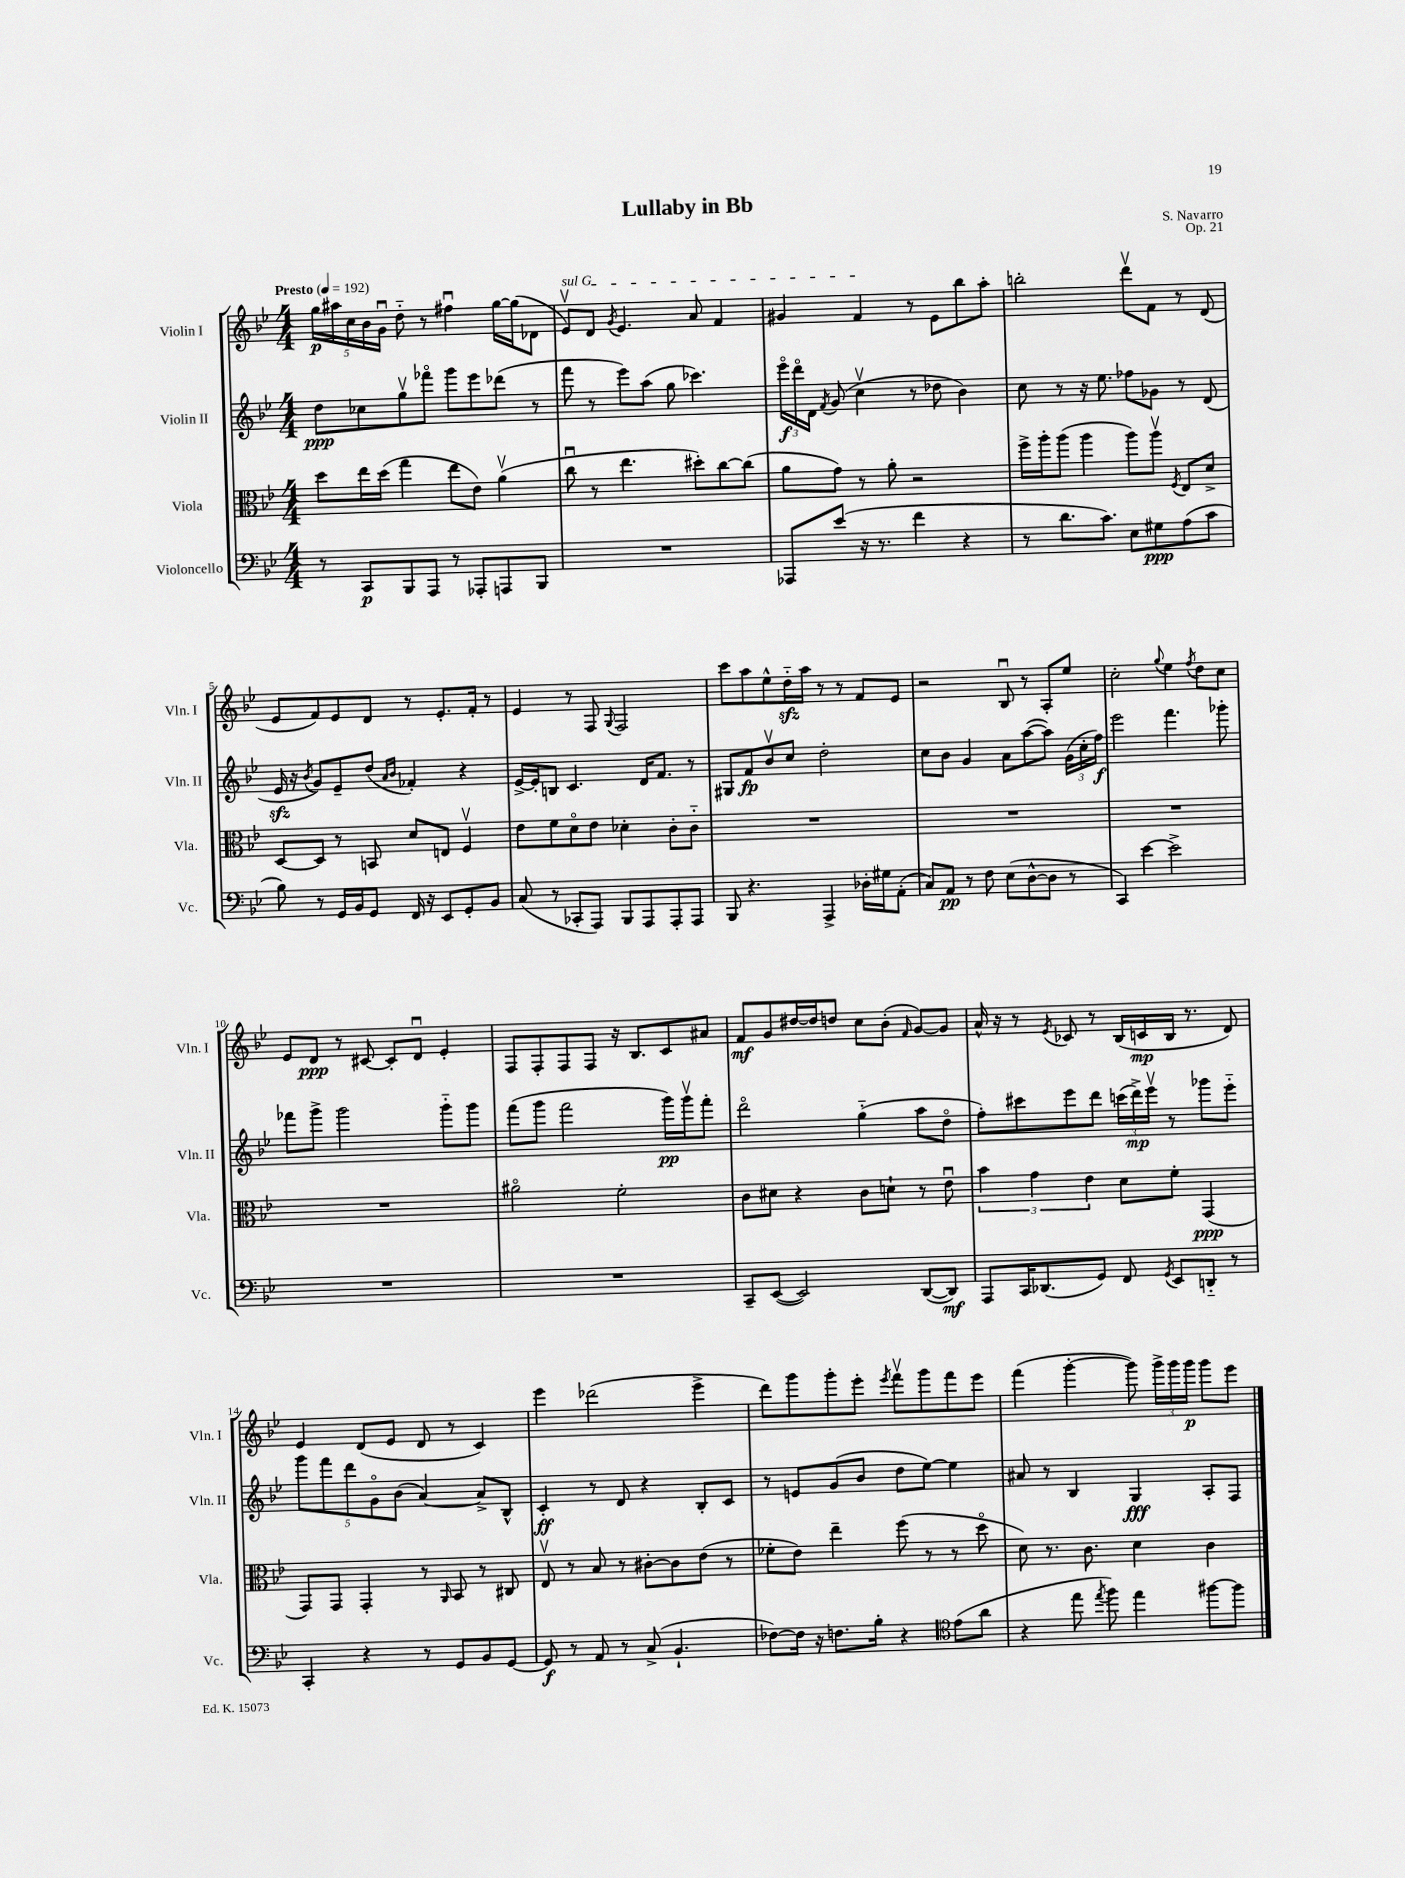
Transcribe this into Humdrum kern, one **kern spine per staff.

**kern	**kern	**kern	**kern
*staff4	*staff3	*staff2	*staff1
*clefF4	*clefC3	*clefG2	*clefG2
*k[b-e-]	*k[b-e-]	*k[b-e-]	*k[b-e-]
*M4/4	*M4/4	*M4/4	*M4/4
*MM192	*MM192	*MM192	*MM192
8r	8dd	8dd	20gg
.	.	.	20aa#
.	.	.	20cc
8CC	16ee-	8cc-	.
.	.	.	20b-
.	(16dd	.	.
.	.	.	20gu
8BBB-	4gg	8ggv	8dd'~
8AAA	.	8fff-o	8r
8r	8ee-	8ggg	4ff#u
8AAA-'	8e-)	8eee-	.
8AAA	(4av	(8ddd-	[16gg
.	.	.	(16gg]
8BBB-	.	8r	8d-
=	=	=	=
1r	8ccu	8fff	8e-v)
.	8r	8r	8d
.	.	.	8qg
.	4.ee-	8eee-)	4.e-
.	.	(8aa	.
.	.	8gg	.
.	8dd#')	4.ccc-)	8a
.	[8cc	.	4f
.	(8cc]	.	.
=	=	=	=
8AAA-	8a	24eee-o	4g#
.	.	24dddo	.
.	.	24d	.
.	.	8qf	.
(8e-	8g)	(8g	.
16r	8r	4ccv	4f
8.r	.	.	.
.	8a'	.	.
4f	2r	8r	8r
.	.	8dd-	8e-
4r	.	4b-)	8bb-
.	.	.	8aa'
=	=	=	=
8r	16ff^	8cc	2bb'
.	16aa'	.	.
8.d	(8aa	8r	.
.	4aa	16r	.
8.c)	.	8.ee-	.
8E-	8aa)	8ff-	8dddv
8G#	8aav	8g-	8f
.	8qF	.	.
(8A	8E-	8r	8r
8c	8d^	(8d	(8d
=	=	=	=
8B-)	[8D	16e-	8e-
.	.	16r	.
.	.	8qb-	.
8r	8D]	8g)	8f)
16GG	8r	8e-~	8e-
16BB-	.	.	.
8GG	8BB	(8dd	8d
.	.	16qqa	.
.	.	16qqb-	.
16FF	8d	4f-')	8r
16r	.	.	.
8EE-	8E	.	8.e-'
8GG'	4Fv	4r	.
.	.	.	16f'
8BB-	.	.	8r
=	=	=	=
(8C	8e-	[16e-^	4e-
.	.	16e-']	.
8r	8f	8B	.
8CC-'	8do	4.c	8r
8AAA)	8e-	.	8F
.	.	.	8qqG
8BBB-	4d-'	.	2F
8AAA	.	16d	.
.	.	8.f	.
8AAA'	8c'	.	.
8AAA	8c'~	8r	.
=	=	=	=
8BBB-	1r	8G#	8ccc
4.r	.	8f	8aa
.	.	8b-v	8ee-^^
.	.	8cc	16dd'~
.	.	.	16aa
4AAA^	.	2dd'	8r
.	.	.	8r
16D-'	.	.	8f
16G#	.	.	.
(8AA'	.	.	8e-
=	=	=	=
8C)	1r	8cc	2r
8AA	.	8b-	.
8r	.	4g	.
8F	.	.	.
(8E-	.	8a	8B-u
[8D^^	.	([8aa	8r
8D]	.	8aa])	8A'
8r	.	(24g	8ee-
.	.	24cc'	.
.	.	24ff)	.
=	=	=	=
4CC)	1r	2eee-	2cc'
[4e-	.	.	.
.	.	.	8qqgg
2e-^]	.	4.fff	4ee-
.	.	.	8qff
.	.	.	8dd
.	.	8ggg-'	8cc
=	=	=	=
1r	1r	8fff-	8e-
.	.	8ggg^	8d
.	.	2ggg	8r
.	.	.	[8c#
.	.	.	8c#']
.	.	.	8du
.	.	8ggg'~	4e-'
.	.	8ggg	.
=	=	=	=
1r	2a#o	(8fff	8F
.	.	8ggg	8F'
.	.	2fff	8F
.	.	.	8F
.	2f'	.	16r
.	.	.	8.B-
.	.	16ggg)	8c
.	.	16gggv	.
.	.	8fff'	8a#
=	=	=	=
8CC~	8c	2dddo	8f
([8EE-	8d#	.	8g
2EE-])	4r	.	[16dd#
.	.	.	16dd#]
.	.	.	8dd
.	8c	(4gg'~	8cc
.	8d`	.	(8b-'
.	.	.	16qqf
([8DD	8r	8aa	[8g)
8DD])	8e-u	8ddo	8g]
=	=	=	=
8AAA	6b-	8ff')	16a^^
.	.	.	16r
16CC	.	8ccc#	8r
.	6g	.	.
(8.DD-	.	.	.
.	.	.	8qe-
.	.	8eee-	8c-
.	6e-	.	.
8GG)	.	8ddd	8r
8FF	8d	(24ccc	(16B-
.	.	24ddd^)	.
.	.	.	16c
.	.	24eee-v	.
8qGG	.	.	.
8EE-	8f'	8r	16B-
.	.	.	8.r
8DD'~	(4GG	8ggg-	.
8r	.	8eee-'~	8d)
=	=	=	=
4CC'	8GG)	10ggg	4e-
.	.	10fff	.
.	8GG	.	.
.	.	10ddd	.
4r	4GG'	.	(8d
.	.	10go	.
.	.	.	8e-
.	.	(10b-	.
8r	8r	[4a)	8d
.	16qqAA	.	.
8GG	8BB-	.	8r
8BB-	8r	8a^]	4c)
[8GG	8C#	8B-^^	.
=	=	=	=
8GG]	8E-v	4c'	4eee-
8r	8r	.	.
8AA	8B-	8r	(2ddd-
8r	8r	8d	.
(8C^	[8c#'	4r	.
4.BB-`	8c#]	.	.
.	(8e-	8B-'	4eee-^
.	8r	8c	.
=	=	=	=
[8F-)	8f-'	8r	8ddd)
16F-]	8e-)	8e	8ggg
16r	.	.	.
8.F	4ee-~	(8g	8ggg'
.	.	8b-	8eee-'
16B-'	.	.	.
.	.	.	8qeee-
4r	(8ff	8dd	8fffv
.	8r	[8ee-)	8ggg
*clefC4	*	*	*
(8e-	8r	4ee-]	8fff
8a	8ddo	.	8eee-
=	=	=	=
4r	8d)	8a#	(4fff
.	8.r	8r	.
8ee-	.	4B-	[4ggg'
.	8.c	.	.
8qee-	.	.	.
8ff)	.	.	.
4ee-	4d	4G	8ggg])
.	.	.	24ggg^
.	.	.	24ggg
.	.	.	24ggg
[8ff#	4c	8A'	8ggg
8ff#]	.	8F	8eee-
==	==	==	==
*-	*-	*-	*-
